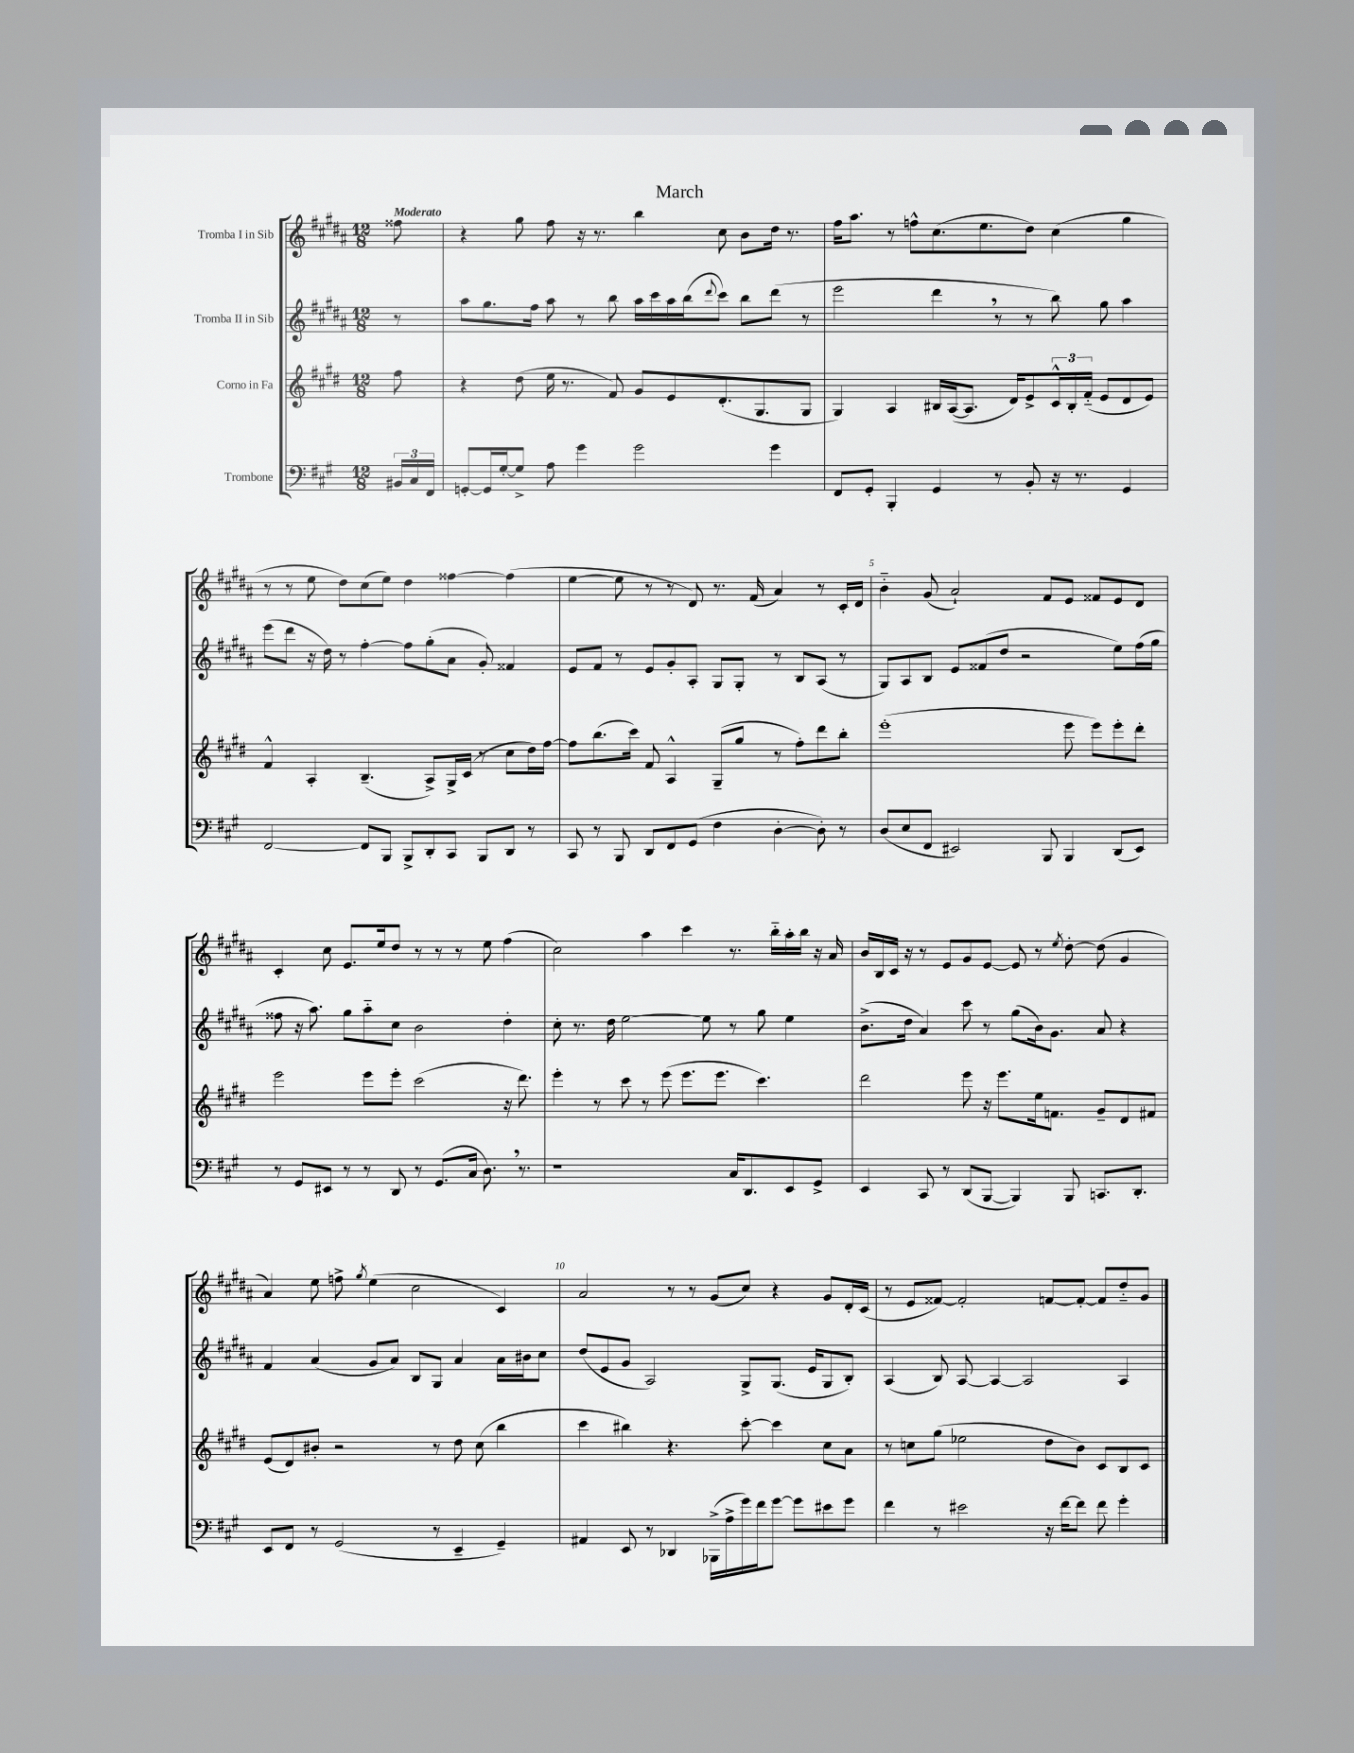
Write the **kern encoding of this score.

**kern	**kern	**kern	**kern
*staff4	*staff3	*staff2	*staff1
*clefF4	*clefG2	*clefG2	*clefG2
*k[f#c#g#]	*k[f#c#g#d#]	*k[f#c#g#d#a#]	*k[f#c#g#d#a#]
*M12/8	*M12/8	*M12/8	*M12/8
24BB#	8ff#	8r	8ff##
24C#	.	.	.
24FF#	.	.	.
=	=	=	=
[8GG'	4r	8aa#	4r
16GG]	.	8.gg#	.
[16G#'	.	.	.
8G#^]	(8dd#	.	8gg#
.	.	16ff#	.
8A	16ee	8aa#	8ff#
.	8.r	.	.
4g#	.	8r	16r
.	.	.	8.r
.	8f#)	8bb	.
2g#	8g#	16aa#	4bb
.	.	16ccc#	.
.	8e	16aa#	.
.	.	(16bb	.
.	.	8qqddd#	.
.	(8.d#'	8ccc#)	8cc#
.	.	8bb	8b
.	8.G#	.	.
4g#	.	(8ddd#	16dd#
.	.	.	8.r
.	8G#	8r	.
=	=	=	=
8FF#	4G#)	2eee	16ff#
.	.	.	8.aa#
8GG#'	.	.	.
4BBB'	4A	.	8r
.	.	.	8ff^^
4GG#	16B#	4ddd#	(8.cc#
.	([16A	.	.
.	8.A]	.	.
.	.	.	8.ee
8r	.	8r	.
.	16d#)	.	.
8BB'	8e^	8r	8dd#)
16r	24c#^^	8bb)	(4cc#
.	24B#'	.	.
8.r	.	.	.
.	(24f#'~	.	.
.	8e	8gg#	.
4GG#	8d#	4aa#	4gg#
.	8e)	.	.
=	=	=	=
[2FF#	4f#^^	(8eee	8r
.	.	8ddd#	8r
.	4A'	16r	8ee
.	.	16dd#)	.
.	.	8r	8dd#)
8FF#]	(4.B~	[4ff#'	(8cc#
8BBB	.	.	8ee)
8BBB^	.	8ff#]	4dd#
8DD'	8A^)	(8gg#'	.
8CC#	16G#^	8a#	[4ff##
.	(16c#	.	.
8BBB	8r	8g#')	.
8DD	8cc#	4f##	(4ff##]
8r	16dd#)	.	.
.	[16ff#	.	.
=	=	=	=
8CC#	8ff#]	8e	[4ee
8r	(8.bb	8f#	.
8BBB	.	8r	8ee]
.	16ccc#)	.	.
8DD	8f#	8e	8r
8FF#	4A^^	8g#'	8r
(8GG#	.	8A#'	8d#)
4F#	(8G#~	8G#	8.r
.	8gg#	8G#'	.
.	.	.	(16f#
[4D'	8r	8r	4a#)
.	8ff#')	8B	.
8D'])	8ddd#	(8A#	8r
8r	8bb'	8r	16c#'
.	.	.	16d#
=	=	=	=
(8D	(1eee'	8G#)	4b'~
8E	.	8A#	.
8FF#	.	8B	(8g#
2EE#)	.	8e	2a#`)
.	.	(8f##	.
.	.	8dd#	.
.	.	2r	.
8BBB	.	.	8f#
4BBB	8eee	.	8e
.	8eee)	.	8f##
(8DD	8eee'	8ee)	8e
8EE#)	8ddd#'	(16ff#	8d#
.	.	16gg#	.
=	=	=	=
8r	2eee	8ff##	4c#'
8GG#	.	16r	.
.	.	8.aa#)	.
8EE#	.	.	8cc#
8r	.	8gg#	8.e
8r	8eee	8aa#'~	.
.	.	.	16ee
8DD	8eee'	8cc#	8dd#
8r	(2ccc#	2b	8r
(8.GG#	.	.	8r
.	.	.	8r
16C#	.	.	.
8.D)	.	.	8ee
.	16r	4dd#'	(4ff#
8.r	8.ddd#)	.	.
=	=	=	=
1r	4eee'	8cc#'	2cc#)
.	.	8.r	.
.	8r	.	.
.	.	16dd#	.
.	8ccc#	[2ee	.
.	8r	.	4aa#
.	(8eee	.	.
.	8.eee	.	4ccc#
.	.	8ee]	.
.	8.eee	.	.
16C#	.	8r	8.r
8.DD	.	.	.
.	4.ccc#)	8gg#	.
.	.	.	16bb'~
8EE	.	4ee	16aa#'
.	.	.	16bb
8GG#^	.	.	16r
.	.	.	16a#
=	=	=	=
4EE	2ddd#	(8.b^	16b
.	.	.	16B
.	.	.	16c#
.	.	16dd#	16r
8CC#	.	4a#)	8r
8r	.	.	8e
(8DD	8eee	8ccc#	8g#
[8BBB	16r	8r	[8e
.	8.eee	.	.
4BBB])	.	(8gg#	8e]
.	16ee	16b)	8r
.	8.f	8.g#	.
.	.	.	8qee
8BBB	.	.	[8dd#'
8.CC	8g#~	8a#	(8dd#]
.	8d#	4r	4g#
8.DD'	.	.	.
.	8f#	.	.
=	=	=	=
8EE	(8e	4f#	4a#)
8FF#	8d#)	.	.
8r	8b#'	(4a#	8ee
(2GG#	2r	.	8ff^
.	.	.	8qgg#
.	.	8g#	(4ee
.	.	8a#)	.
.	.	8B	2cc#
8r	8r	8G#	.
4EE~	8dd#	4a#	.
.	(8cc#	.	.
4GG#~)	4bb	16a#	4c#)
.	.	16b#	.
.	.	8cc#	.
=	=	=	=
4AA#	4ccc#	(8dd#	2a#
.	.	8e	.
8EE	4bb#)	8g#	.
8r	.	2A#)	.
4DD-	4.r	.	8r
.	.	.	8r
(16BBB-^	.	.	(8g#
16A^	.	.	.
16g#)	[8ccc#'	8G#^	8cc#)
16f#	.	.	.
[8g#	4ccc#]	(8.G#	4r
8g#]	.	.	.
.	.	16e	.
8e#	8cc#	8G#	8g#
8g#	8a	8B')	16d#'
.	.	.	(16c#
=	=	=	=
4f#	8r	(4A#	8r
.	8cc	.	8e
8r	(8gg#	8B)	[8f##)
2e#	2ee-	[8A#	2f##']
.	.	4A#_	.
.	.	2A#]	.
16r	8dd#	.	[8f
[16f#	.	.	.
8f#]	8b)	.	8f'_
8f#	8c#	.	8f]
4g#'	8B	4A#	8dd#'~
.	8c#	.	8g#
==	==	==	==
*-	*-	*-	*-
